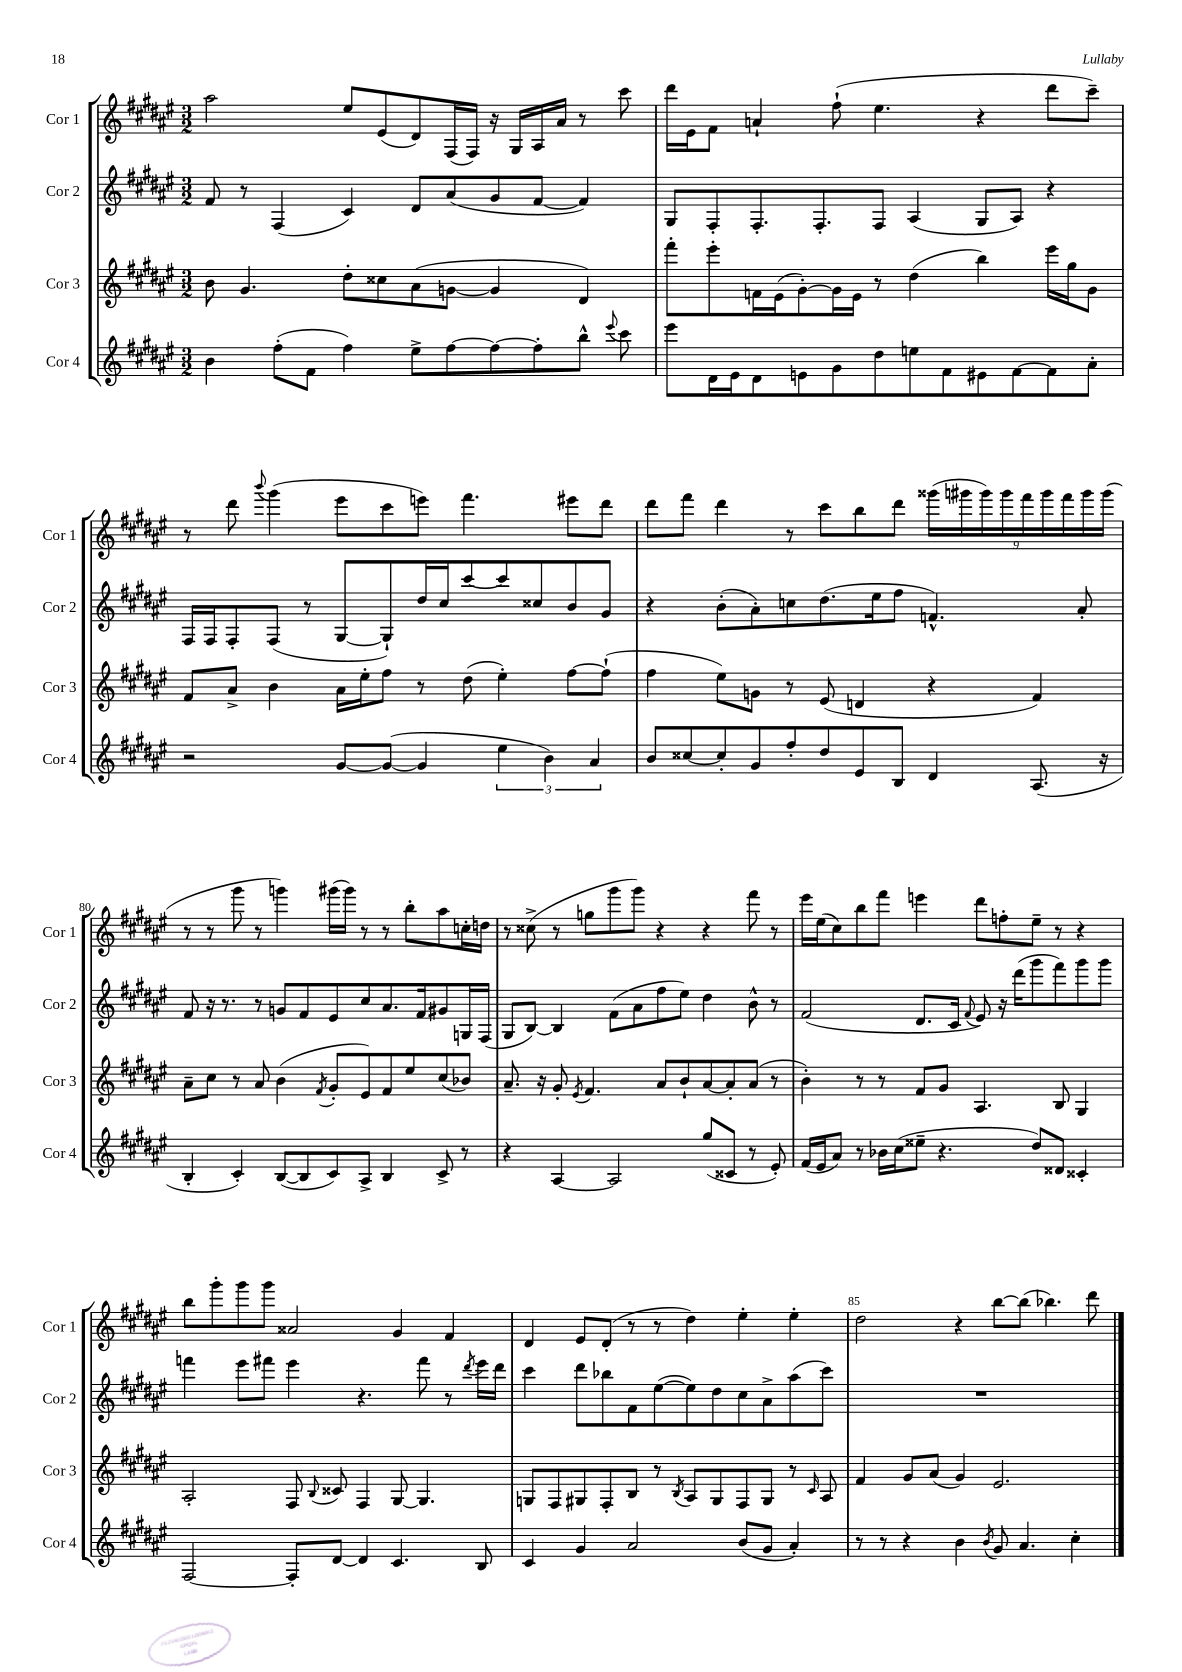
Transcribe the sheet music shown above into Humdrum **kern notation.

**kern	**kern	**kern	**kern
*staff4	*staff3	*staff2	*staff1
*clefG2	*clefG2	*clefG2	*clefG2
*k[f#c#g#d#a#e#]	*k[f#c#g#d#a#e#]	*k[f#c#g#d#a#e#]	*k[f#c#g#d#a#e#]
*M3/2	*M3/2	*M3/2	*M3/2
4b\	8b\	8f#/	2aa#\
.	4.g#/	8r	.
(8ff#'\L	.	(4F#/	.
8f#\J	.	.	.
4ff#\)	8dd#'\L	4c#/)	8ee#/L
.	8cc##\	.	(8e#/
8ee#^\L	(8a#\	8d#/L	8d#/)
[8ff#\	[8g\J	(8a#/	(16F#/L
.	.	.	16F#/JJ)
8ff#\_	4g/]	8g#/	16r
.	.	.	16G#/LL
8ff#'\]	.	[8f#/J	16A#/
.	.	.	16a#/JJ
8bb^^\J	4d#/)	4f#/])	8r
8qqeee#/	.	.	.
8ccc#\	.	.	8ccc#\
=	=	=	=
8eee#\L	8fff#'\L	8G#/L	16ddd#\LL
.	.	.	16e#\J
16d#\L	8eee#'\	8F#'/	8f#\J
16e#\J	.	.	.
8d#\	16f\L	8.F#'/	4a`/
.	(16e#\J	.	.
8e\	[8g#'\)	.	.
.	.	8.F#'/	.
8g#\	16g#\]L	.	(8ff#`\
.	16e#\JJ	.	.
8dd#\	8r	8F#/J	4.ee#\
8ee\	(4dd#\	(4A#/	.
8f#\	.	.	.
8e#\	4bb\)	8G#/L	4r
[8f#\	.	8A#/J)	.
8f#\]	16eee#\LL	4r	8ddd#\L
.	16gg#\J	.	.
8a#'\J	8g#\J	.	8ccc#~\J)
=	=	=	=
2r	8f#/L	16F#/LL	8r
.	.	16F#/J	.
.	8a#^/J	8F#'/	8ddd#\
.	.	.	8qqbbb/
.	4b\	(8F#/J	(4ggg#\
.	.	8r	.
[8g#/L	16a#\LL	[8G#/L	8eee#\L
.	16ee#'\J	.	.
(8g#/_J	8ff#\J	8G#`/])	8ccc#\
4g#/]	8r	16dd#/L	8eee\J)
.	.	16cc#/J	.
.	(8dd#\	[8ccc#/	4.fff#\
6ee#\	4ee#'\)	8ccc#/]	.
.	.	8cc##/	.
6b\)	.	.	.
.	[8ff#\L	8b/	8eee#\L
6a#/	.	.	.
.	(8ff#`\]J	8g#/J	8ddd#\J
=	=	=	=
8b/L	4ff#\	4r	8ddd#\L
[8cc##/	.	.	8fff#\J
8cc##'/]	8ee#\L)	(8b'\L	4ddd#\
8g#/	8g\J	8a#'\)	.
8ff#'/	8r	8cc\	8r
8dd#/	(8e#/	(8.dd#\	8ccc#\L
8e#/	4d/	.	8bb\
.	.	16ee#\k	.
8B/J	.	8ff#\J	8ddd#\J
4d#/	4r	4.f^^/)	(18ggg##\LL
.	.	.	18ggg#\
.	.	.	18ggg#\)
.	.	.	18ggg#\
.	.	.	18fff#\
(8.A#/	4f#/)	.	.
.	.	.	18ggg#\
.	.	.	18fff#\
.	.	8a#'/	.
.	.	.	18ggg#\
16r	.	.	.
.	.	.	(18ggg#\JJ
=	=	=	=
4B'/	8a#~\L	8f#/	8r
.	8cc#\J	16r	8r
.	.	8.r	.
4c#'/)	8r	.	8ggg#\
.	8a#/	8r	8r
([8B/L	(4b\	8g/L	4ggg\)
8B/]	.	8f#/	.
.	8qf#/	.	.
8c#/)	8g#'/L	8e#/	(16ggg#\LL
.	.	.	16ggg#\JJ)
8A#^/J	8e#/)	8cc#/	8r
4B/	8f#/	8.a#/	8r
.	8ee#/	.	8bb'\L
.	.	16f#/k	.
8c#^/	(8cc#/	8g#/	8aa#\
8r	8b-/J)	16G/L	16cc'\L
.	.	(16F#/JJ	16dd\JJ
=	=	=	=
4r	8.a#~/	8G#/L	8r
.	.	[8B/J)	(8cc##^\
.	16r	.	.
[4A#/	8g#'/	4B/]	8r
.	8qe#/	.	.
.	4.f#/	.	8gg\L
2A#/]	.	(8f#\L	8ggg#\
.	.	8a#\	8ggg#\J)
.	8a#/L	8ff#\	4r
.	8b`/	8ee#\J)	.
(8gg#/L	[8a#/	4dd#\	4r
8c##/J	8a#'/]	.	.
8r	(8a#/J	8b^^\	8fff#\
8e#'/)	8r	8r	8r
=	=	=	=
(16f#/LL	4b'\)	(2f#/	16eee#\LL
16e#/J	.	.	(16ee#\J
8a#/J)	.	.	8cc#\)
8r	8r	.	8bb\
16b-\LL	8r	.	8fff#\J
(16cc#\J	.	.	.
8ee##~\J	8f#/L	8.d#/L	4eee\
4.r	8g#/J	.	.
.	.	16c#/Jk	.
.	.	8qqf#/	.
.	4.A#/	8e#/)	8ddd#\L
.	.	16r	8ff'\
.	.	(16ddd#\LK	.
8dd#/L)	.	8ggg#\	8ee#~\J
8d##/J	8B/	8fff#\)	8r
4c##'/	4G#/	8ggg#\	4r
.	.	8ggg#\J	.
=	=	=	=
[2F#/	2A#'/	4fff\	8bb\L
.	.	.	8ggg#'\
.	.	8eee#\L	8ggg#\
.	.	8fff#\J	8ggg#\J
8F#'/]L	8F#/	4eee#\	2a##/
.	8qqB/	.	.
[8d#/J	8c##/	.	.
4d#/]	4F#/	4.r	.
4.c#/	[8G#/	.	4g#/
.	4.G#/]	8fff#\	.
.	.	8r	4f#/
.	.	8qddd#/	.
8B/	.	16eee#\LL	.
.	.	16ddd#\JJ	.
=	=	=	=
4c#/	8G/L	4ccc#\	4d#/
.	8F#/	.	.
4g#/	8G#/	8ddd#\L	8e#/L
.	8F#'/	8bb-\	(8d#'/J
2a#/	8B/J	8f#\	8r
.	8r	([8ee#\	8r
.	8qB/	.	.
.	8A#/L	8ee#\])	4dd#\)
.	8G#/	8dd#\	.
(8b/L	8F#/	8cc#\	4ee#'\
8g#/J	8G#/J	8a#^\	.
4a#'/)	8r	(8aa#\	4ee#'\
.	16qqc#/	.	.
.	8A#/	8ccc#\J)	.
=	=	=	=
8r	4f#/	1.r	2dd#\
8r	.	.	.
4r	8g#/L	.	.
.	(8a#/J	.	.
4b\	4g#/)	.	4r
8qb/	.	.	.
8g#/	2.e#/	.	[8bb\L
4.a#/	.	.	(8bb\]J
.	.	.	4.bb-\)
4cc#'\	.	.	.
.	.	.	8ddd#\
==	==	==	==
*-	*-	*-	*-
